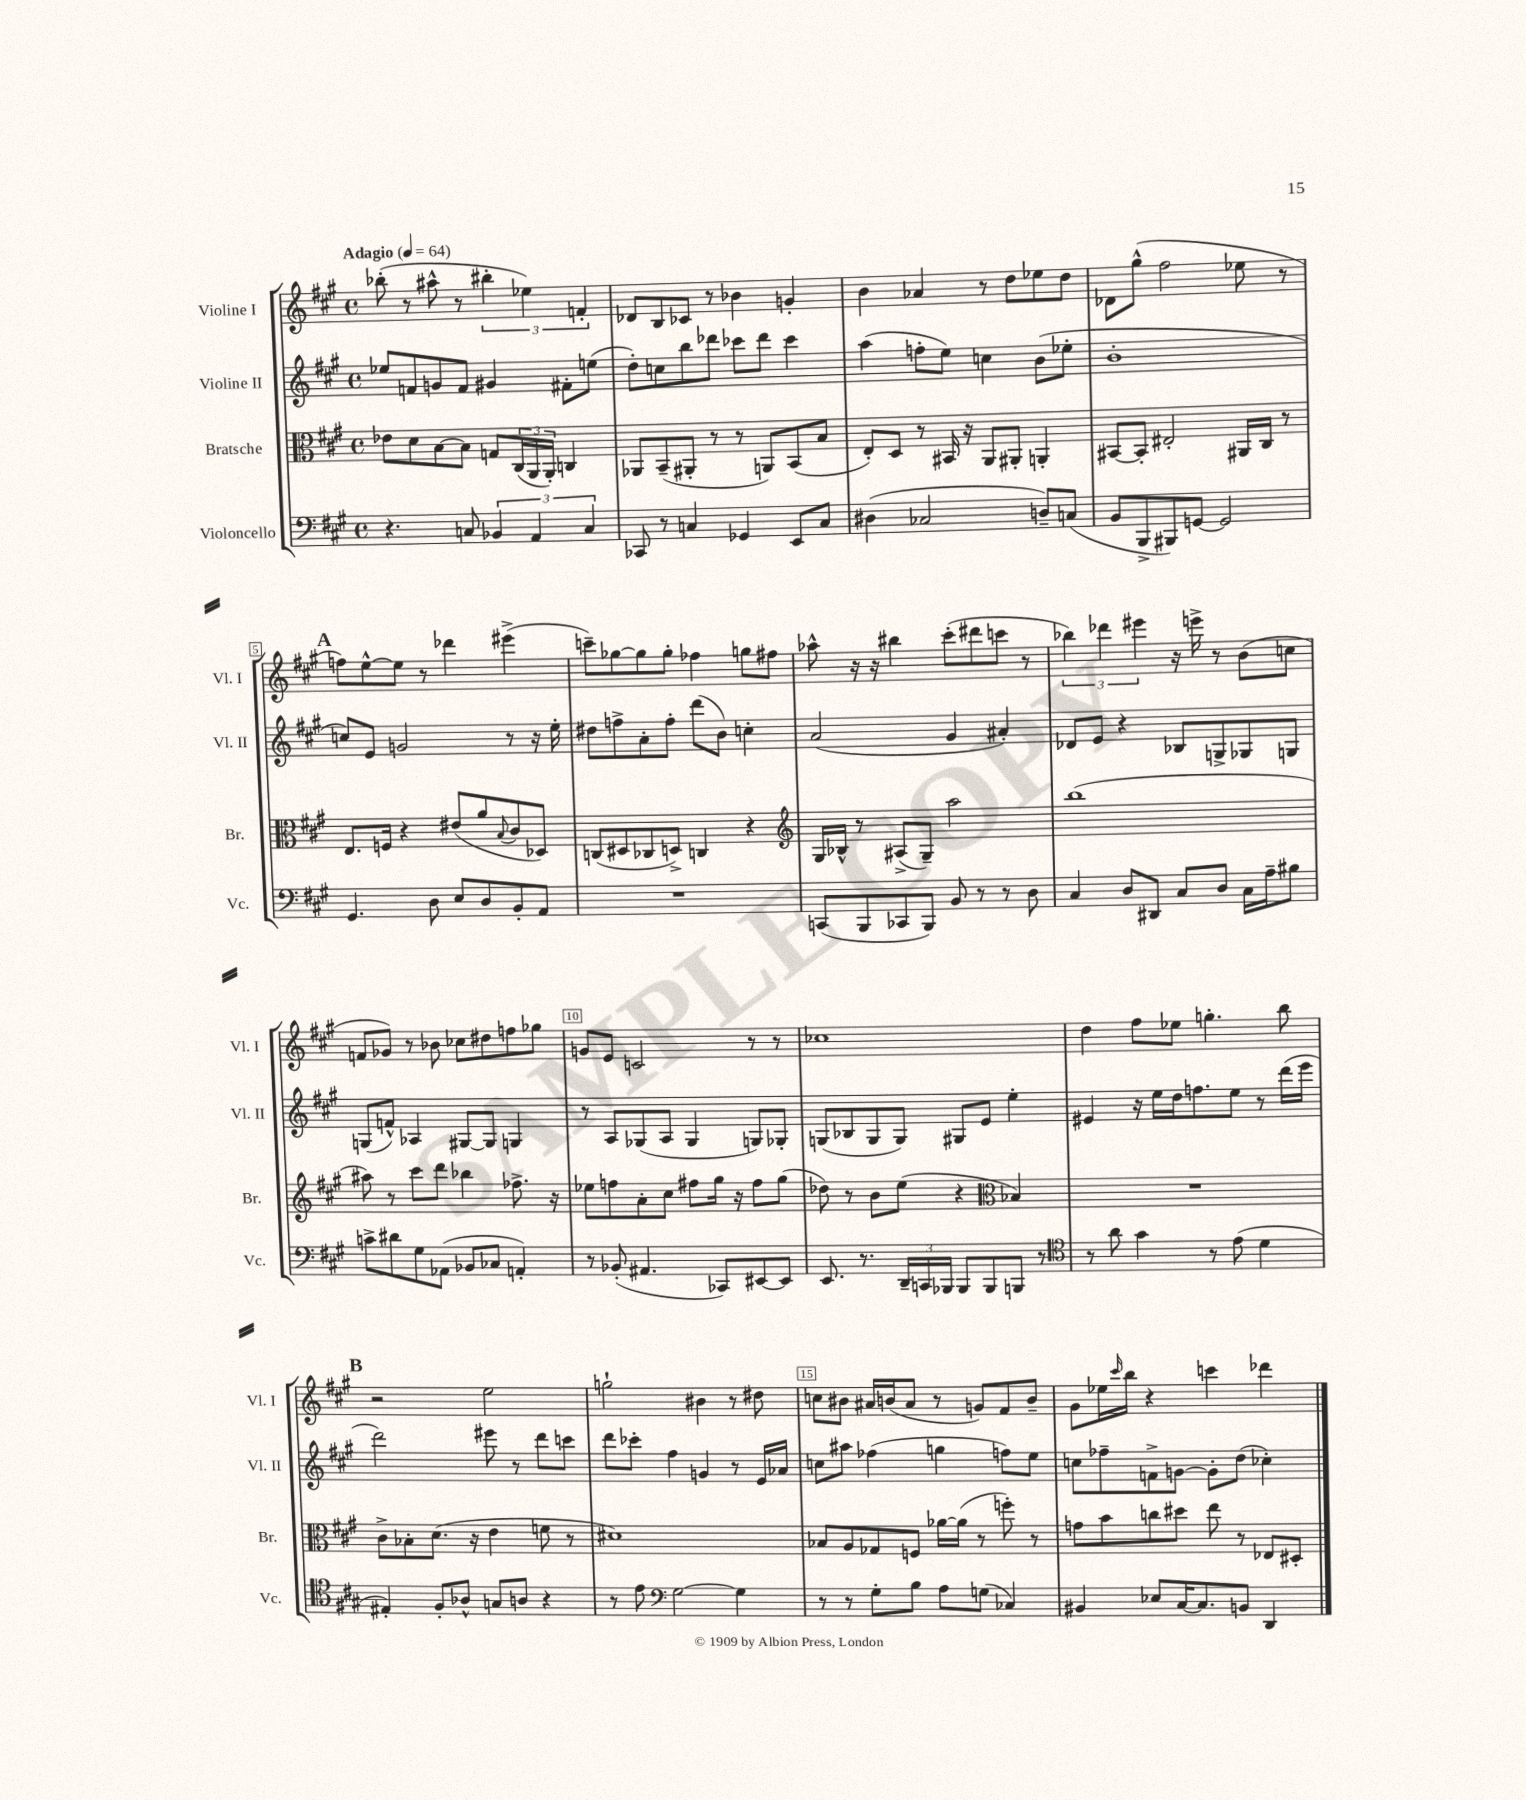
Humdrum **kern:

**kern	**kern	**kern	**kern
*staff4	*staff3	*staff2	*staff1
*clefF4	*clefC3	*clefG2	*clefG2
*k[f#c#g#]	*k[f#c#g#]	*k[f#c#g#]	*k[f#c#g#]
*M4/4	*M4/4	*M4/4	*M4/4
*met(c)	*met(c)	*met(c)	*met(c)
*MM64	*MM64	*MM64	*MM64
4.r	8e-\L	8ee-/L	(8bb-'\
.	8d\	8f/	8r
.	[8B\	8g/	8aa#^^\
8C/	8B\]J	8f/J	8r
6BB-/	8G/L	4g#/	6bb#'\
.	(24C#/L	.	.
6AA/	24AA/	.	6ee-\)
.	24AA'/JJ)	.	.
.	4C/	8f#'\L	.
6C/	.	.	6f'/
.	.	(8ee\J	.
=	=	=	=
8CC-/	8AA-/L	8dd'\L)	8d-/L
8r	(8BB~/	8cc\	8B/
4C/	8AA#'/J	8bb\	8c-/J
.	8r	8ddd-\J	8r
4GG-/	8r	8ccc-\L	4b-\
.	8AA/L)	8ddd-\J	.
8EE/L	(8BB/	4ccc-\	4g'/
8C/J	8B/J	.	.
=	=	=	=
(4D#\	8E'/L)	(4aa\	4b\
.	8D/J	.	.
2C-/	8r	8ff'\L	4a-/
.	16BB#/	8ee\J)	.
.	16r	.	.
.	8AA/L	4cc\	8r
.	8AA#'/J	.	8dd\L
8D~/L)	4AA'/	(8b\L	8ee-\
(8C/J	.	8ee-'\J	8dd\J
=	=	=	=
8BB/L	[8BB#/L	1b'	8d-\L
8BBB^/	8BB#'/]J	.	(8gg#^^\J
8BBB#/)	2E#'/	.	2ff#\
[8GG/J	.	.	.
2GG/]	.	.	.
.	16AA#/LL	.	8ee-\
.	16C#/JJ	.	.
.	8r	.	8r
=	=	=	=
4.GG#/	8.E/L	8cc/L)	8ff\L)
.	.	8e/J	[8ee^^\
.	16F/Jk	.	.
.	4r	2g/	8ee\]J
8D\	.	.	8r
8E/L	(8e#/L	.	4ddd-\
8D/	8a/	.	.
.	8qqB/	.	.
8BB'/	8c#/	8r	(4eee#^\
8AA/J	8D-/J)	16r	.
.	.	16ee'\	.
=	=	=	=
1r	(8C/L	8dd#\L	8ccc~\L)
.	8D#/	8ff^\	[8gg-\
.	8C-/	8a'\	8gg-\]
.	8D^/J)	8ff'\J	8gg-'\J
.	4C/	(8ddd\L	4ff-\
.	.	8b\J)	.
.	4r	4cc'\	8gg\L
.	.	.	8ff#\J
=	=	=	=
*	*clefG2	*	*
(8CC/L	16G#/LL	(2a/	8aa-^^\
.	16B-^^/JJ	.	.
8BBB/	8r	.	16r
.	.	.	16r
8CC-/	(8A#^/L	.	4bb#\
8BBB/J)	8G#~/J)	.	.
8BB/	2aa\	4g#/	(8ccc#'\L
8r	.	.	8ddd#\
8r	.	4a#'/)	8ccc\J
8D\	.	.	8r
=	=	=	=
4C#/	(1bb	8d-/L	6bb-\)
.	.	8e/J	.
.	.	.	6ddd-\
8D/L	.	4r	.
.	.	.	6eee#\
8DD#/J	.	.	.
8C#/L	.	8B-/L	16r
.	.	.	16eee^\
8D/J	.	8G^/	8r
16C#\LL	.	8G-/	(8b\L
16A~\J	.	.	.
8B#\J	.	8G/J	8cc\J
=	=	=	=
8c^\L	8aa#\)	(8G/L	8f/L
8d#\	8r	8f^^/J)	8g-/J)
8G#\	8ccc#\L	4A-/	8r
(8AA-\J	8ddd\J	.	8b-\
8BB-/L	4bb-\	[8G#/L	8cc-\L
8C-/J	.	8G#/]J	8dd#\
4AA'/)	8.ff-^\	4G/	8ff\
.	.	.	8gg-\J
.	16r	.	.
=	=	=	=
8r	8ee-\L	8r	8g/L
(8BB-'/	8ff\	8A/L	8e/J
4.AA#/	8a'\	(8G-/	2c/
.	8cc#\J	8A/J	.
.	8ff#\L	4G-/	.
8CC-/L)	16gg#\Jk	.	.
.	16r	.	.
[8EE#/	8ff#\L	8G/L)	8r
8EE#/]J	(8gg#\J	8G-'/J	8r
=	=	=	=
8.EE/	8dd-\)	(8G/L	1cc-
.	8r	8B-/	.
8.r	.	.	.
.	8b\L	8G/	.
24DD~/LL	(8ee\J	8G/J)	.
24CC/	.	.	.
24BBB-/JJ	.	.	.
8BBB-/L	4r	8G#/L	.
8BBB-/	.	8e/J	.
*	*clefC3	*	*
8BBB/J	4B-/)	4ee'\	.
8r	.	.	.
=	=	=	=
*clefC4	*	*	*
8r	1r	4e#/	4dd\
8a\	.	.	.
4g#\	.	16r	8ff#\L
.	.	16ee\LL	.
.	.	16dd\J	8ee-\J
.	.	8.ff\	.
8r	.	.	4.gg'\
(8e\	.	8ee\J	.
4d\	.	8r	.
.	.	(16ddd\LL	8bb\
.	.	16eee\JJ	.
=	=	=	=
4E#'/)	8c#^\L	2ddd\)	2r
.	8B-'\	.	.
8F#'/L	(8.d\J	.	.
8A-^^/J	.	.	.
.	16r	.	.
8G/L	4e\	8eee#\	2ee\
8A/J	.	8r	.
4r	8f\	8ddd\L	.
.	8r	8ccc\J	.
=	=	=	=
8r	1d#)	8ddd\L	2gg`\
8e\	.	8ccc-'\J	.
*clefF4	*	*	*
[2G#\	.	4ff#\	.
.	.	4g/	4b#\
4G#\]	.	8r	8r
.	.	16e/LL	8dd#\
.	.	16a-/JJ	.
=	=	=	=
8r	8B-/L	8cc\L	8cc\L
8r	8A/	8aa#\J	8b#\J
8G#'\L	8G-/	(4ff-\	16a#/LL
.	.	.	(16b/J
8B\J	8F/J	.	8a#/J
8A\L	[16a-\LL	4gg\	8r
.	(16a-\]JJ	.	.
(8G\J	8r	.	8g/L)
4C-/)	8ff'\)	8ff\L)	8f#/
.	8r	8ee\J	8b~/J
=	=	=	=
4BB#/	8g\L	8cc\L	8g#\L
.	8b\	8ff-~\	16ee-\L
.	.	.	16qqccc#/
.	.	.	16bb\JJ
8E-/L	8cc\	8f^\	4r
[16C#/K	8dd#\J	[8g\J	.
8.C#/]	.	.	.
.	8ee\	8g'\]L	4ccc\
8BB/J	8r	(8dd\J	.
4DD/	8E-/L	4cc-'\)	4ddd-\
.	8D#'/J	.	.
==	==	==	==
*-	*-	*-	*-
